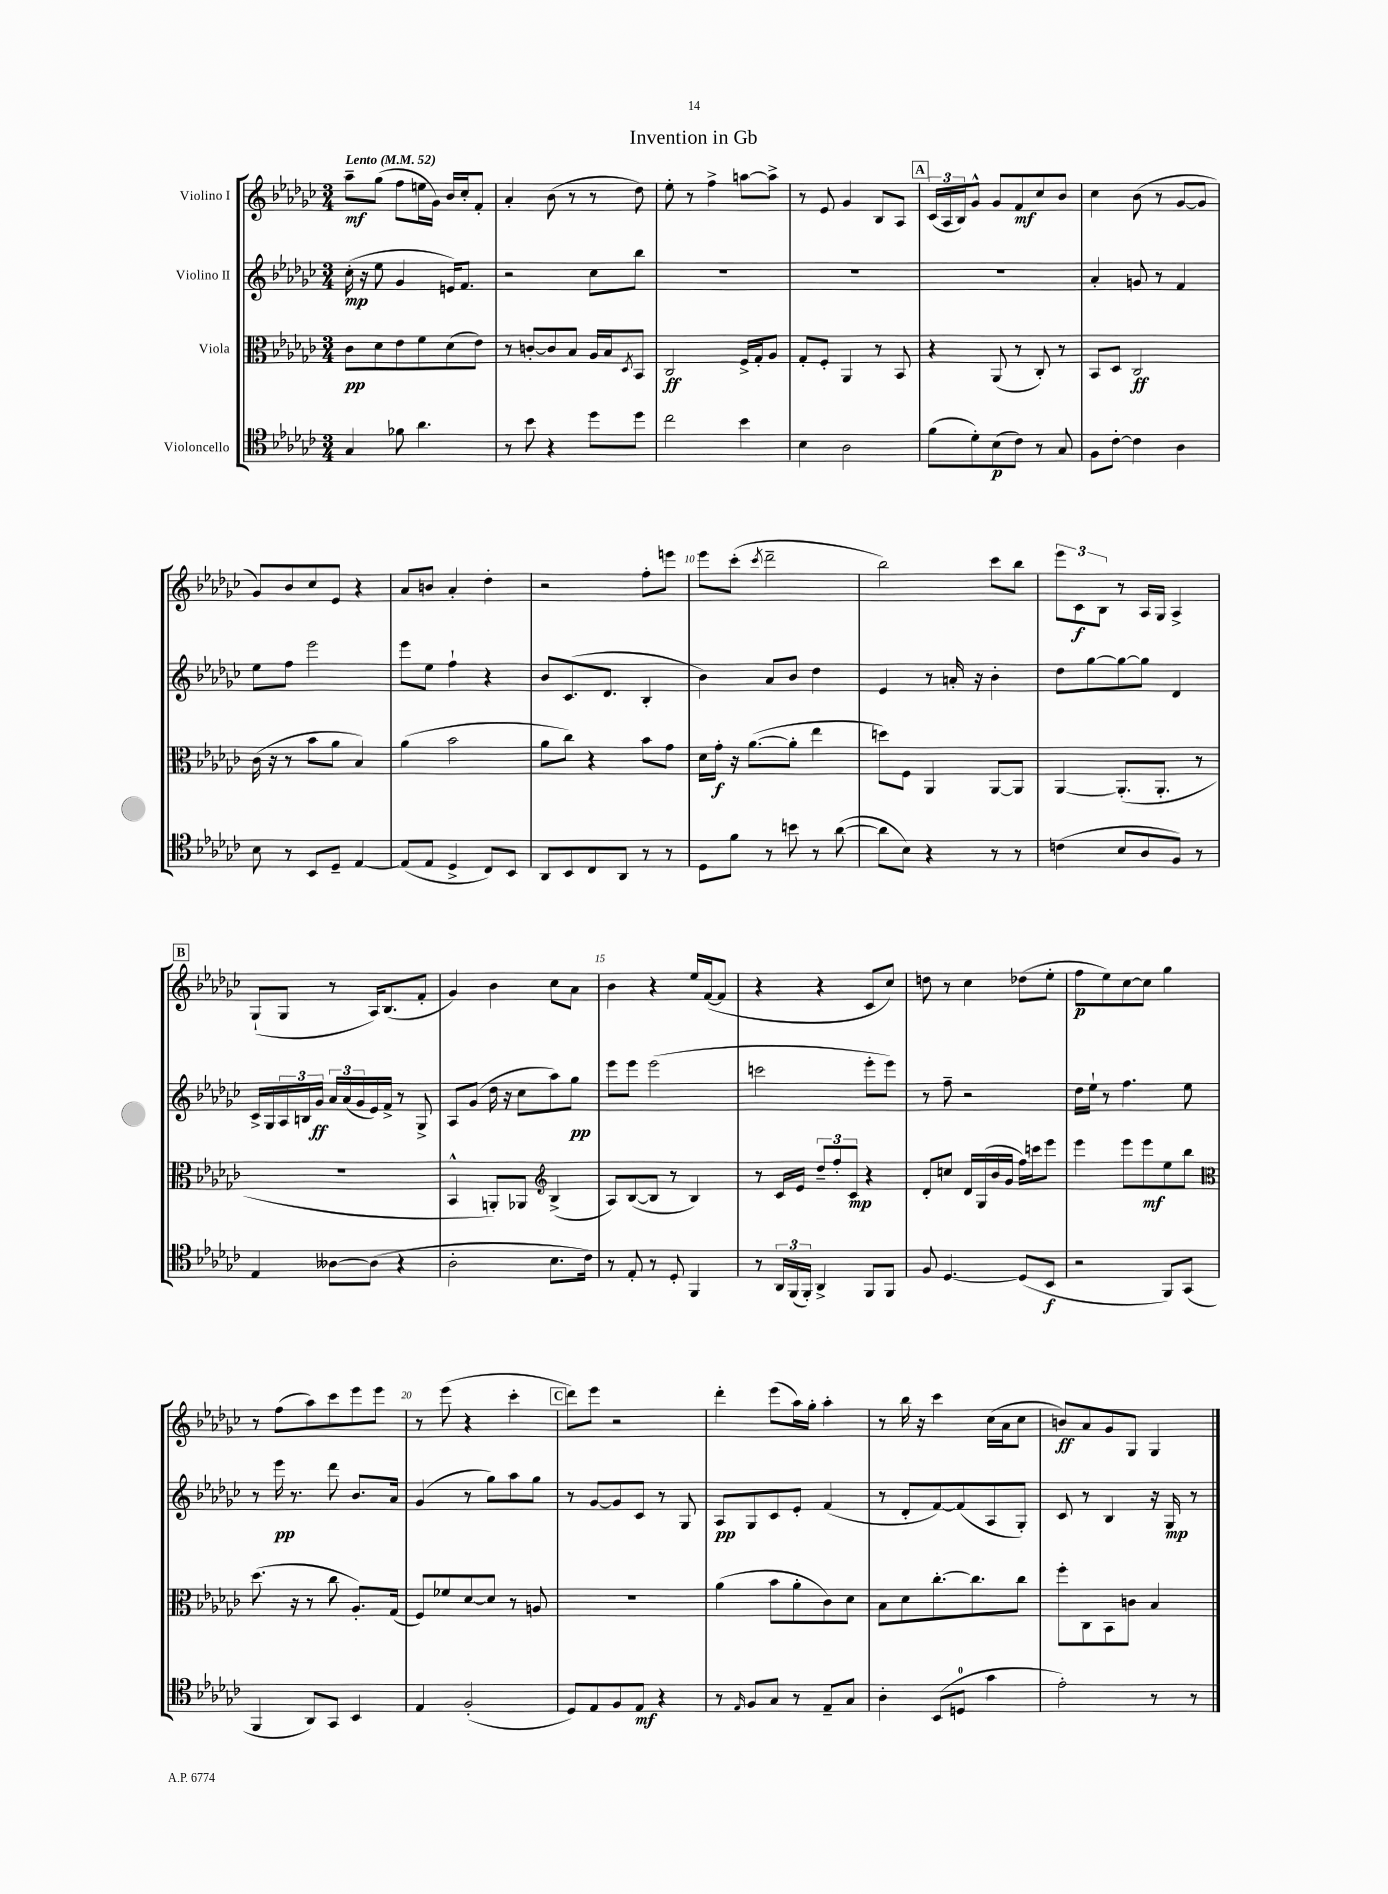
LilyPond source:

\header { title = "Invention in Gb" }
<<
\new StaffGroup <<
\new Staff = "s0" \with { instrumentName = "Violino I" } {
    \clef treble \key ges \major \numericTimeSignature \time 3/4 \tempo "Lento" 4 = 52
    aes''8--\mf ges''8( f''8 e''16 ges'16) bes'16 ces''16-. f'8-. |
    aes'4-. bes'8( r8 r8 des''8) |
    ees''8-. r8 f''4-> a''8~ a''8-> |
    r8 ees'8 ges'4 bes8 aes8 |
    \mark \markup { \box "A" } \tuplet 3/2 { ces'16( aes16 bes16) } ges'8-^ ges'8 f'8\mf ces''8 bes'8 |
    ces''4 bes'8( r8 ges'8~ ges'8 |
    ges'8) bes'8 ces''8 ees'8 r4 |
    aes'8 b'8 aes'4-. des''4-. |
    r2 f''8-. e'''8 |
    ees'''8 ces'''8-.( \acciaccatura { ces'''8 } des'''2-- |
    bes''2) ces'''8 bes''8 |
    \tuplet 3/2 { ees'''8 ces'8\f bes8 } r8 aes16 ges16 aes4-> |
    \mark \markup { \box "B" } ges8-!( ges8 r8 aes16) bes8.( f'8-. |
    ges'4) bes'4 ces''8 aes'8 |
    bes'4 r4 ees''16 f'16~( f'8 |
    r4 r4 ces'8 ces''8) |
    d''8 r8 ces''4 des''8( ees''8-. |
    f''8\p ees''8) ces''8~ ces''8 ges''4 |
    r8 f''8( aes''8) ces'''8 ees'''8 ees'''8 |
    r8 ees'''8( r4 ces'''4-. |
    \mark \markup { \box "C" } des'''8) ees'''8 r2 |
    des'''4-. ees'''8( aes''16) ges''16-. aes''4-. |
    r8 bes''16 r16 ces'''4 ces''16( aes'16 ces''8 |
    b'8\ff) aes'8 ges'8 ges8 ges4 \bar "|." |
}
\new Staff = "s1" \with { instrumentName = "Violino II" } {
    \clef treble \key ges \major \numericTimeSignature \time 3/4
    ces''16-.\mp( r16 ees''8 ges'4 e'16) f'8. |
    r2 ces''8 bes''8 |
    R2. |
    R2. |
    \mark \markup { \box "A" } R2. |
    aes'4-. g'8 r8 f'4 |
    ees''8 f''8 ees'''2 |
    ees'''8 ees''8 f''4-! r4 |
    bes'8 ces'8.( des'8. bes4-. |
    bes'4) aes'8 bes'8 des''4 |
    ees'4 r8 a'16-. r16 bes'4-. |
    des''8 ges''8~ ges''8~ ges''8 des'4 |
    \mark \markup { \box "B" } ces'16-> ges16 \tuplet 3/2 { aes16 b16 ges'16\ff } \tuplet 3/2 { aes'16 aes'16( ges'16 } ees'16) f'16-> r8 ges8-> |
    aes8 ges'8( des''16 r16 ces''8 aes''8) ges''8\pp |
    ees'''8 ees'''8 ees'''2( |
    c'''2 ees'''8-. ees'''8) |
    r8 f''8-- r2 |
    des''16 ees''16-! r8 f''4. ees''8 |
    r8 ees'''16\pp r8. des'''8 bes'8. aes'16 |
    ges'4( r8 ges''8) aes''8 ges''8 |
    \mark \markup { \box "C" } r8 ges'8~ ges'8 ces'8 r8 ges8 |
    aes8\pp ges8 ces'8 ees'8-. f'4( |
    r8 des'8-. f'8~) f'8( aes8 ges8-.) |
    ces'8 r8 bes4 r16 ges16\mp r8 \bar "|." |
}
\new Staff = "s2" \with { instrumentName = "Viola" } {
    \clef alto \key ges \major \numericTimeSignature \time 3/4
    ces'8\pp des'8 ees'8 f'8 des'8( ees'8) |
    r8 c'8~-. c'8 bes8 aes16 bes16 \acciaccatura { des8 } bes,8 |
    ces2\ff f16-> ges16-. aes8 |
    ges8-. f8-. aes,4 r8 bes,8 |
    \mark \markup { \box "A" } r4 aes,8( r8 ces8-.) r8 |
    bes,8 des8 ces2\ff |
    ces'16( r16 r8 bes'8 aes'8 bes4) |
    aes'4( bes'2 |
    aes'8 ces''8) r4 bes'8 ges'8 |
    des'16 ges'16-.\f r16 aes'8.~( aes'8-. ees''4 |
    d''8) f8 aes,4 aes,8~ aes,8 |
    aes,4~ aes,8.-.( aes,8.-. r8 |
    \mark \markup { \box "B" } R2. |
    bes,4-^ a,8-.) aes,8 \clef treble bes4->( |
    aes8) bes8~( bes8 r8 bes4) |
    r8 ces'16 ees'16 \tuplet 3/2 { des''8-- f''8-. ces'8\mp } r4 |
    des'8-. c''8 des'16 ges16( bes'16 ges'16 f''16) c'''16 ees'''8 |
    ees'''4 ees'''8 ees'''8\mf ees''8 bes''8 |
    \clef alto des''8.( r16 r8 ces''8 aes8.-.) ges16( |
    f8) fes'8 des'8~ des'8 r8 a8 |
    \mark \markup { \box "C" } R2. |
    aes'4( bes'8 aes'8-. ces'8) des'8 |
    bes8 des'8 ces''8.~-. ces''8. ces''8 |
    f''8-. ces8 bes,8 c'8 bes4 \bar "|." |
}
\new Staff = "s3" \with { instrumentName = "Violoncello" } {
    \clef tenor \key ges \major \numericTimeSignature \time 3/4
    ges4 fes'8 aes'4. |
    r8 bes'8 r4 des''8 des''8 |
    ces''2 bes'4 |
    bes4 aes2 |
    \mark \markup { \box "A" } f'8( des'8-.) bes8\p( ces'8) r8 ges8 |
    f8 ces'8~-. ces'4 aes4 |
    bes8 r8 bes,8 des8-- ees4~ |
    ees8( ees8 des4-> ces8) bes,8 |
    aes,8 bes,8 ces8 aes,8 r8 r8 |
    des8 f'8 r8 b'8 r8 aes'8~( |
    aes'8 bes8) r4 r8 r8 |
    c'4( bes8 aes8 f8) r8 |
    \mark \markup { \box "B" } ees4 aeses8~ aeses8( r4 |
    aes2-. bes8. ces'16) |
    r8 ees8-. r8 des8-. f,4 |
    r8 \tuplet 3/2 { aes,16 f,16( f,16-.) } aes,4-> f,8 f,8 |
    f8 des4.~ des8( bes,8\f |
    r2 f,8) ges,8( |
    f,4 aes,8) ges,8 bes,4 |
    ees4 f2-.( |
    \mark \markup { \box "C" } des8) ees8 f8 ees8\mf r4 |
    r8 \grace { ees16 } f8 ges8 r8 ees8-- ges8 |
    aes4-. bes,8( d8-0 ges'4 |
    ees'2-.) r8 r8 \bar "|." |
}
>>
>>
\layout { \context { \Score \override BarNumber.break-visibility = ##(#f #t #t) barNumberVisibility = #(every-nth-bar-number-visible 5) } }
